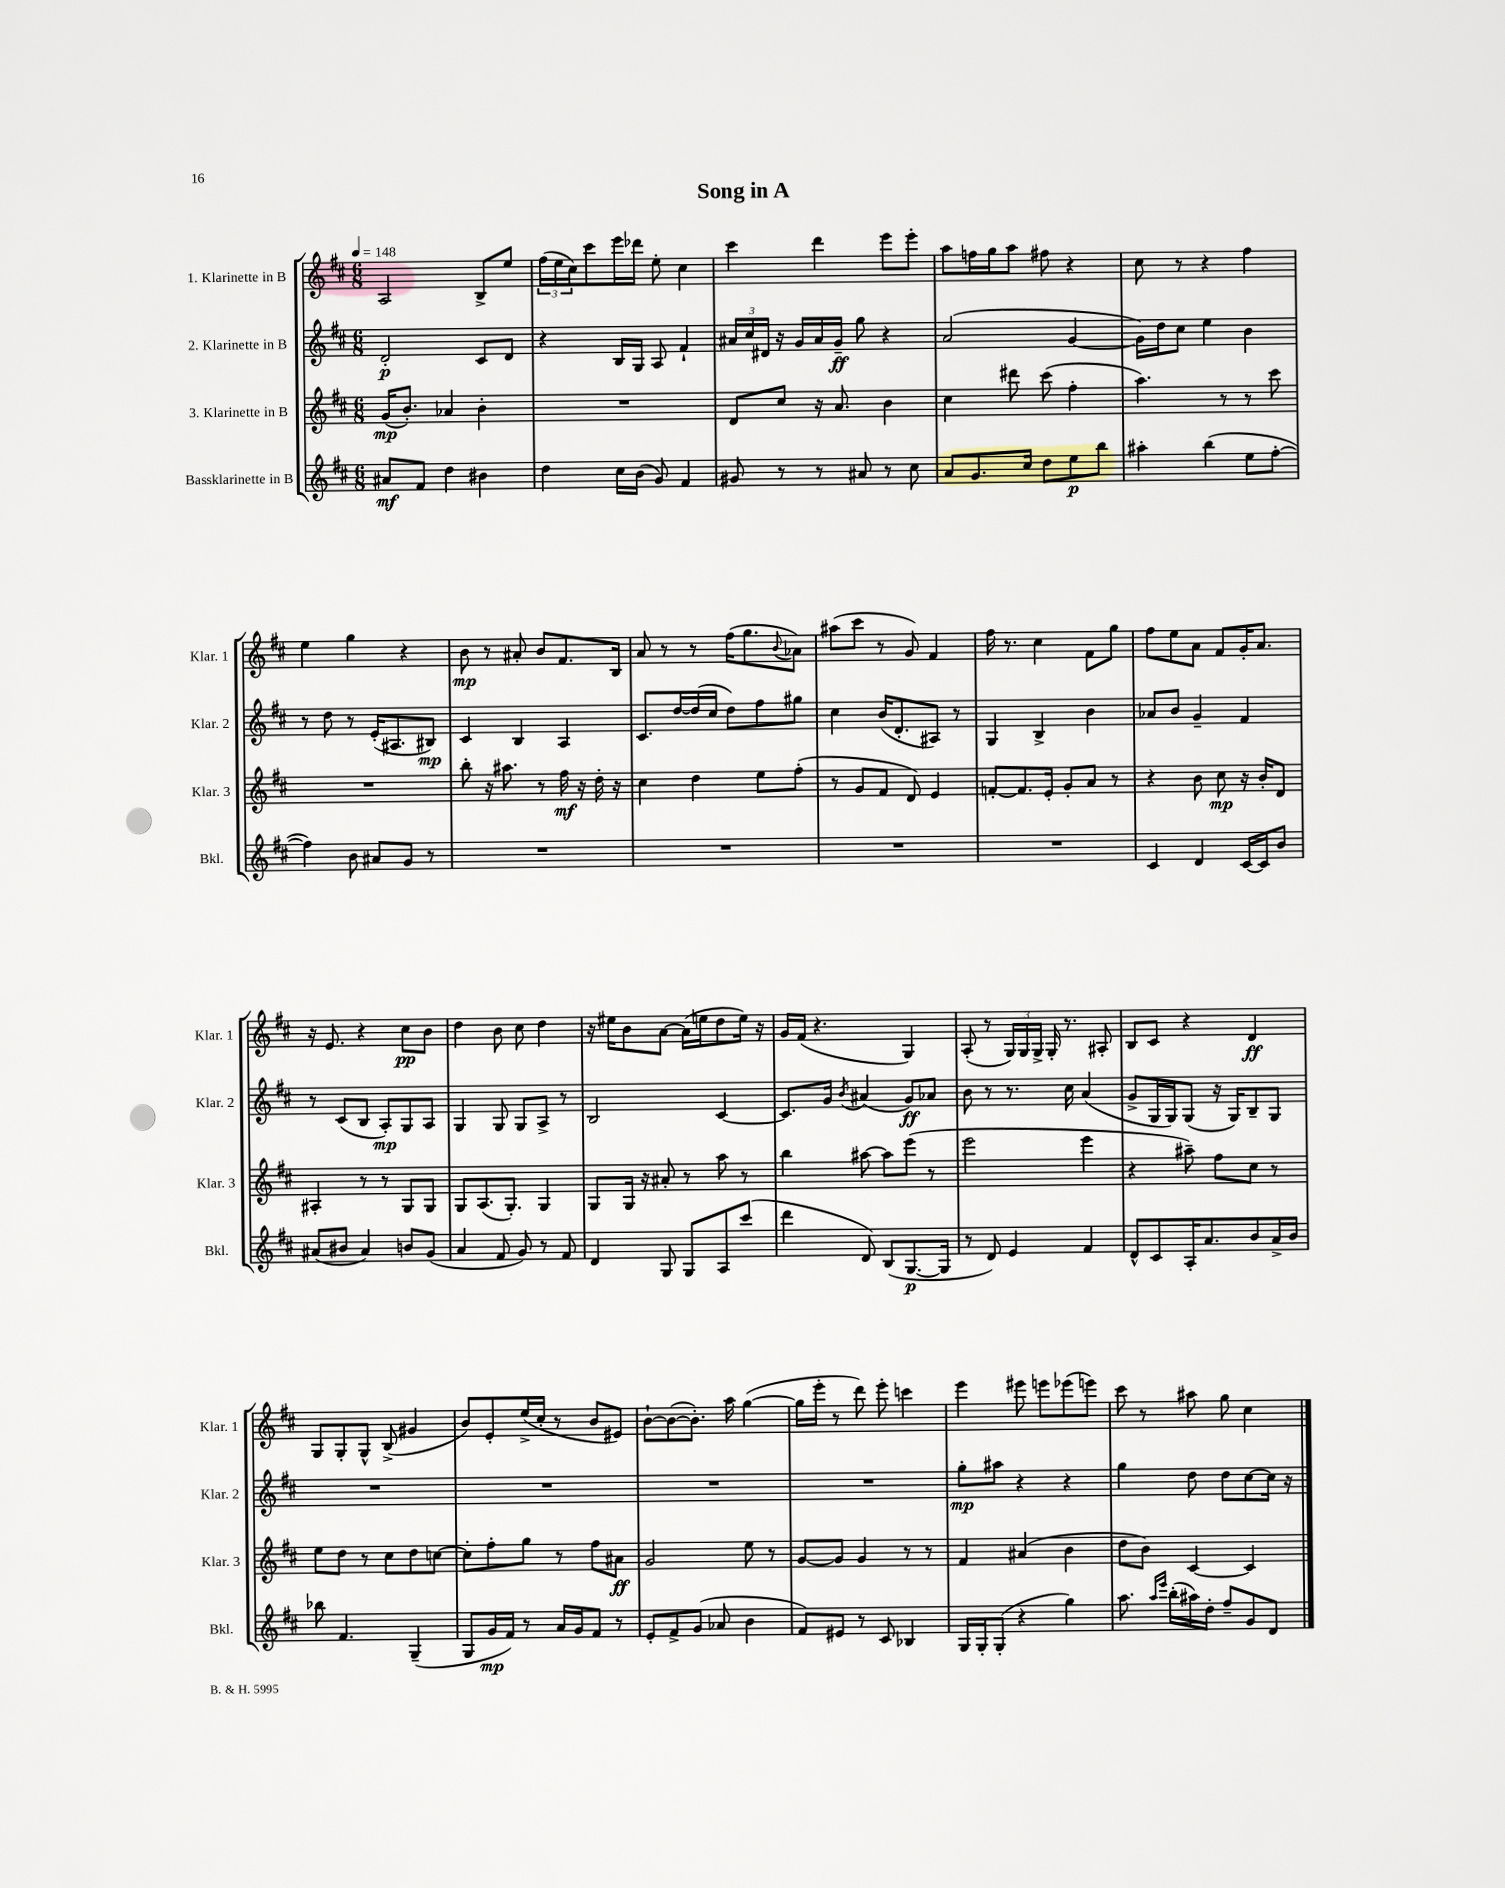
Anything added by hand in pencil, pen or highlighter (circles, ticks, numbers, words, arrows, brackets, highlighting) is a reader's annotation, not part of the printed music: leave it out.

**kern	**kern	**kern	**kern
*staff4	*staff3	*staff2	*staff1
*clefG2	*clefG2	*clefG2	*clefG2
*k[f#c#]	*k[f#c#]	*k[f#c#]	*k[f#c#]
*M6/8	*M6/8	*M6/8	*M6/8
*MM148	*MM148	*MM148	*MM148
8a#	(16g	2d'	2A
.	8.b')	.	.
8f#	.	.	.
4dd	4a-	.	.
4b#	4b'	8c#	8B^
.	.	8d	8ee
=	=	=	=
4dd	2.r	4r	(24ff#
.	.	.	24ee
.	.	.	24cc#)
.	.	.	8ccc#
16cc#	.	16B	16eee
(16b	.	16G	16ddd-
8g)	.	8A	8ee'
4f#	.	4f#`	4cc#
=	=	=	=
8g#	8d	24a#	4ccc#
.	.	24cc#	.
.	.	24d#	.
8r	8cc#	16r	.
.	.	16g	.
8r	16r	16a#	4ddd
.	8.a	16g~	.
8a#	.	8gg	.
8r	4b	4r	8eee
8cc#	.	.	8eee'
=	=	=	=
8a	4cc#	(2a	8aa
8.g	.	.	16ff
.	.	.	16gg
.	8ddd#	.	8aa
16cc#	.	.	.
8dd	(8ccc#	.	8ff#
8ee	4ff#'	[4g	4r
8bb	.	.	.
=	=	=	=
4aa#'	4.aa)	16g])	8cc#
.	.	16dd	.
.	.	8cc#	8r
(4bb	.	4ee	4r
.	8r	.	.
8ee	8r	4b	4ff#
[8ff#'	8ccc#	.	.
=	=	=	=
4ff#])	2.r	8r	4ee
.	.	8dd	.
8b	.	8r	4gg
8a#	.	(16e'	.
.	.	8.A#	.
8g	.	.	4r
8r	.	8B#)	.
=	=	=	=
2.r	8bb'	4c#	8b
.	16r	.	8r
.	8.aa#	.	.
.	.	4B	8a#'
.	8r	.	8b
.	16ff#	4A	8.f#
.	16r	.	.
.	16dd'	.	.
.	16r	.	16B
=	=	=	=
2.r	4cc#	8.c#	8a
.	.	.	8r
.	.	[16dd	.
.	4dd	(16dd]	8r
.	.	16cc#	.
.	.	8dd)	(16ff#
.	.	.	8.gg
.	8ee	8ff#	.
.	.	.	8qqb
.	(8ff#'	8gg#	8a-)
=	=	=	=
2.r	8r	4cc#	(8aa#
.	8g	.	8ccc#
.	8f#	(16b	8r
.	.	8.d'	.
.	8d)	.	8g)
.	4e	8A#)	4f#
.	.	8r	.
=	=	=	=
2.r	[8f'	4G	16ff#
.	.	.	8.r
.	8.f]	.	.
.	.	4B^	4cc#
.	16e'	.	.
.	8g'	.	.
.	8a	4b	8f#
.	8r	.	8gg
=	=	=	=
4c#	4r	8a-	8ff#
.	.	8b	8ee
4d	8b	4g~	8a
.	8cc#	.	8f#
[16c#	16r	4f#	16g'
16c#]	16b'	.	8.a
8b	8d	.	.
=	=	=	=
(8a#	4A#'	8r	16r
.	.	.	8.e
8b#	.	(8c#	.
4a#)	8r	8B	4r
.	8r	8A')	.
8b	8G	8G	8cc#
(8g	8G	8A	8b
=	=	=	=
4a	8G	4G	4dd
.	(8.A	.	.
8f#	.	8G	8b
.	8.G')	.	.
8g)	.	8G	8cc#
8r	4G	8A^	4dd
8f#	.	8r	.
=	=	=	=
4d	8G	2B	16r
.	.	.	16ee#
.	16G	.	8b
.	16r	.	.
8G	8a#'	.	[8a
8G	8r	.	(16a]
.	.	.	16ee
8A	8aa	[4c#	8dd
(8ccc#	8r	.	16ee)
.	.	.	16r
=	=	=	=
4ddd	4bb	8.c#]	16g
.	.	.	(16f#
.	.	.	4.r
.	.	16g	.
.	.	8qb	.
8d)	[8aa#	(4a#	.
(8B	8aa#]	.	.
[8.G	(8eee	8g)	4G)
.	8r	8a-	.
16G]	.	.	.
=	=	=	=
8r	2eee	8b	(8A'
8d)	.	8r	8r
4e	.	8.r	24G)
.	.	.	24G
.	.	.	24G^
.	.	.	16G'
.	.	16cc#	8.r
4f#	4eee	(4a	.
.	.	.	8A#'
=	=	=	=
8d^^	4r	8g^	8B
8c#	.	16G	8c#
.	.	16G)	.
16A'	8aa#~)	(8G	4r
8.a	.	.	.
.	8ff#	16r	.
.	.	16G)	.
8b	8cc#	8B~	4d
16a^	8r	8G	.
16b	.	.	.
=	=	=	=
8bb-	8ee	2.r	8G
4.f#	8dd	.	8G'
.	8r	.	8G^^
.	8cc#	.	(8B^
(4G~	8dd	.	4g#
.	[8cc	.	.
=	=	=	=
8G	8cc']	2.r	8b)
16g	8ff#'	.	8e'
16f#)	.	.	.
8r	8gg	.	(16ee^
.	.	.	16cc#'
16a	8r	.	8r
16g	.	.	.
8f#	8ff#	.	8b
8r	8a#	.	8e#)
=	=	=	=
8e'	2g	2.r	[8b`
8f#^	.	.	(8b_
(8g	.	.	8.b'])
8a-	.	.	.
.	.	.	16aa
4b	8ee	.	([4gg
.	8r	.	.
=	=	=	=
8f#)	[8g	2.r	16gg]
.	.	.	16eee'
8e#	8g]	.	8r
8r	4g	.	8ddd)
8c#	.	.	8eee'
4B-	8r	.	4ccc
.	8r	.	.
=	=	=	=
16G	4f#	8gg'	4eee
16G'	.	.	.
(8G'	.	8aa#	.
4r	(4a#	4r	8eee#
.	.	.	8eee
4gg)	4b	4r	(8eee-
.	.	.	8eee)
=	=	=	=
8.aa	8dd	4gg	8ccc#
.	8b)	.	8r
16qqaa	.	.	.
16qqeee	.	.	.
(16bb'	.	.	.
16aa#)	[4c#	8dd	8aa#
16dd'	.	.	.
8ff#~	.	8dd	8gg
8g	4c#]	[8cc#	4cc#
8d	.	16cc#]	.
.	.	16r	.
==	==	==	==
*-	*-	*-	*-
